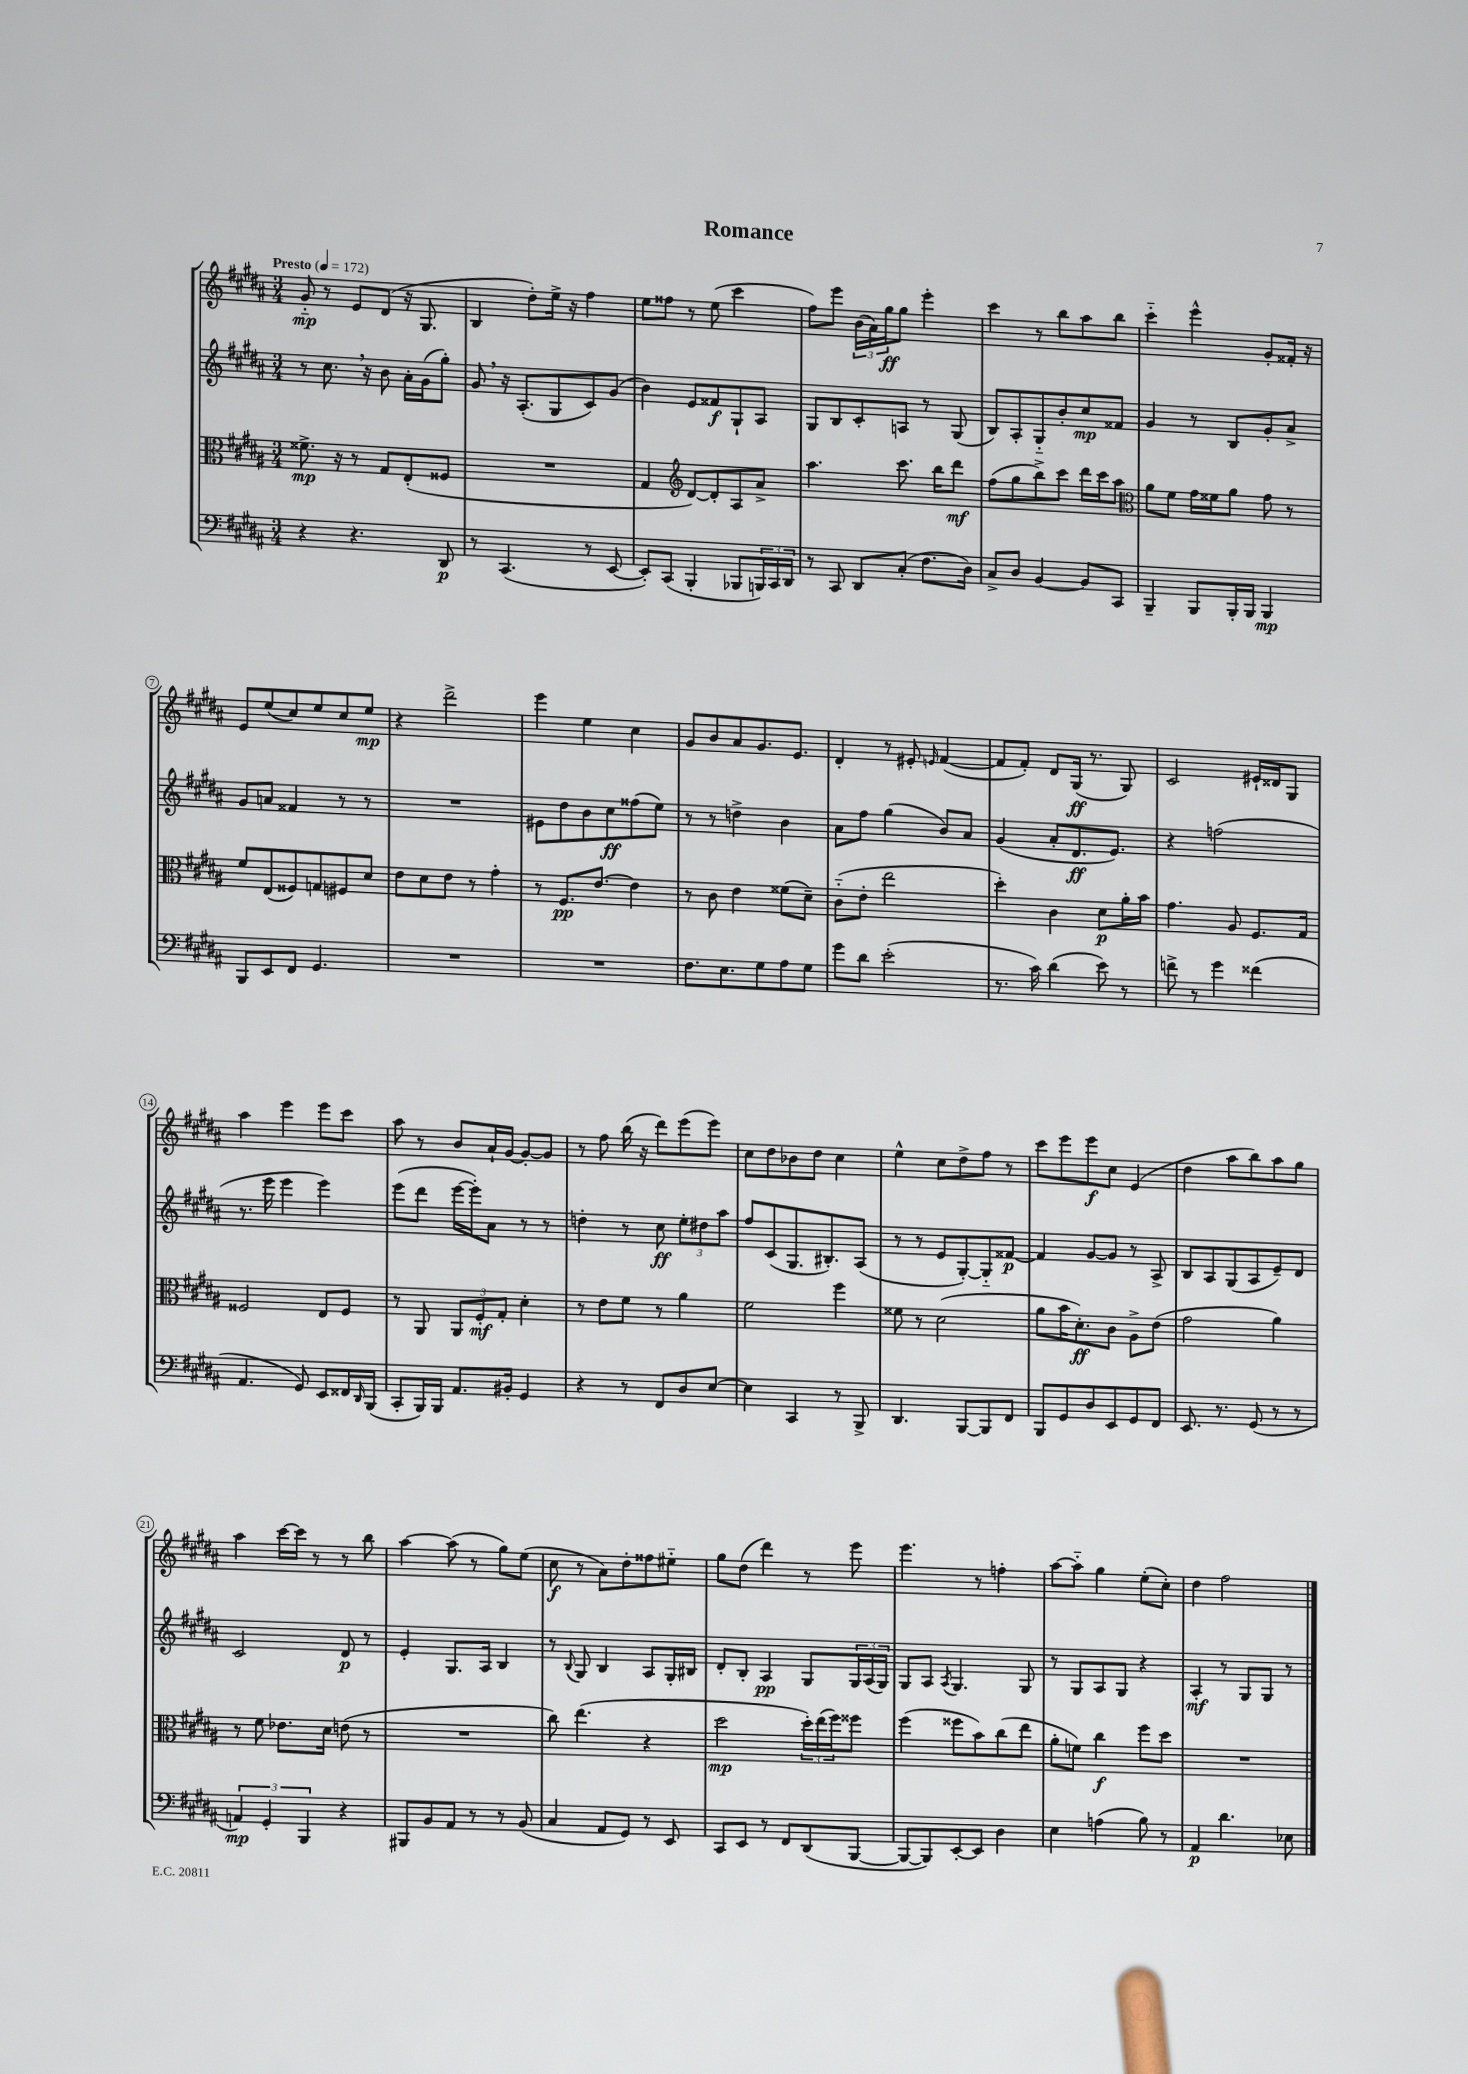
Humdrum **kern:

**kern	**kern	**kern	**kern
*staff4	*staff3	*staff2	*staff1
*clefF4	*clefC3	*clefG2	*clefG2
*k[f#c#g#d#a#]	*k[f#c#g#d#a#]	*k[f#c#g#d#a#]	*k[f#c#g#d#a#]
*M3/4	*M3/4	*M3/4	*M3/4
*MM172	*MM172	*MM172	*MM172
4r	8.f##^	8r	8g#'~
.	.	8.cc#	8r
.	16r	.	.
4.r	8r	.	8e
.	.	16r	.
.	8G#	8b	(8d#
.	(8E'	16a#'	16r
.	.	(16g#	8.G#
8DD#	8F##	8gg#')	.
=	=	=	=
8r	2.r	8g#	4B
(4.CC#	.	16r	.
.	.	(8.A#'	.
.	.	.	8dd#')
.	.	8G#	16ee^
.	.	.	16r
8r	.	8c#)	4ff#
[8EE	.	(8g#	.
=	=	=	=
8EE'])	4G#	4b)	8ee
(8CC#	.	.	8ff##
*	*clefG2	*	*
4BBB'	[8d#)	8e	8r
.	8d#']	8f##	(8ee
8BBB-	8A#	8G#`	4ccc#
24BBB)	8a#^	8A#	.
24CC#	.	.	.
24DD#	.	.	.
=	=	=	=
8r	4.aa#	8G#	8ff#)
8CC#	.	8B	8eee
8DD#	.	8c#'	(24b
.	.	.	24a#)
.	.	.	24gg#
(8C#'	8.ccc#	8A	8gg#
8.F#	.	8r	4eee'
.	16bb	.	.
.	8ddd#	(8G#	.
16D#)	.	.	.
=	=	=	=
8C#^	(8ff#	8B)	4ccc#
8D#	8gg#	8A#'	.
[4BB	8bb^)	8G#'~	8r
.	8ccc#	8b'	8bb
8BB]	16ddd#	8cc#	8aa#
.	16ccc#	.	.
8CC#	8aa#	8f##	8bb
=	=	=	=
*	*clefC3	*	*
4BBB~	8a#	4g#	4ccc#'~
.	8f#	.	.
8BBB	16g#	8r	4eee^^
.	16f##	.	.
16BBB'	8a#	8B	.
16BBB	.	.	.
4BBB	8g#	8g#'	8g#'
.	8r	8a#^	16f##'
.	.	.	16r
=	=	=	=
8BBB	8f#	8g#	8e
8EE	(8E	8a	(8ee
8FF#	8F##)	4f##	8cc#)
4.GG#	8G	.	8ee
.	8F#	8r	8cc#
.	8d#	8r	8ee
=	=	=	=
2.r	8e	2.r	4r
.	8d#	.	.
.	8e	.	2ddd#^
.	8r	.	.
.	4g#'	.	.
=	=	=	=
2.r	8r	8e#	4eee
.	8.F#	8dd#	.
.	.	8b	4ee
.	[8.e	.	.
.	.	8cc#	.
.	4e]	(8ff##	4cc#
.	.	8ee)	.
=	=	=	=
8.F#	8r	8r	8g#
.	8c#	8r	8b
8.E	.	.	.
.	4e	4dd^	8a#
8G#	.	.	8.g#
8A#	(8f##	4b	.
.	.	.	8.e
8G#	8d#~)	.	.
=	=	=	=
8g#	(8c#'~	8a#	4d#'
8d#	8e'	8ff#	.
(2e'	2ee	(4gg#	8r
.	.	.	8e#'
.	.	.	16qqe
.	.	8b)	([4f#
.	.	8a#	.
=	=	=	=
8.r	4dd#')	(4g#	8f#]
.	.	.	8f#')
16c#)	.	.	.
(4d#	4c#	8a#'	8d#
.	.	8.d#	(16G#
.	.	.	8.r
8e)	8d#	.	.
.	.	8.e)	.
8r	16a#'	.	8G#)
.	16b	.	.
=	=	=	=
8f^	4.g#	4r	2c#
8r	.	.	.
4g#	.	(2ff	.
.	8A#	.	.
(4f##	8.F#	.	16e#`
.	.	.	16d##
.	.	.	8G#
.	16G#	.	.
=	=	=	=
4.AA#	2F##	8.r	4aa#
.	.	16eee	.
.	.	4eee	4eee
8GG#)	.	.	.
8EE	8E	4eee)	8eee
16FF##	8F##	.	8ccc#
16qqDD#	.	.	.
(16BBB	.	.	.
=	=	=	=
8CC#'	8r	(8eee	8aa#
16BBB)	8AA#	8ddd#	8r
16BBB	.	.	.
8.AA#	12AA#	[16eee	8b
.	.	16eee'])	.
.	12F#'	.	.
.	.	8a#	16a#`
.	12G#'	.	.
16BB#'	.	.	[16g#
4GG#	4d#'	8r	8g#'_
.	.	8r	8g#]
=	=	=	=
4r	8r	4dd'	8r
.	8e	.	8ff#
8r	8f#	8r	(16bb
.	.	.	16r
8FF#	8r	8cc#	8ddd#)
8D#	4a#	12ee'	(8eee
.	.	12dd#	.
[8E	.	.	8eee)
.	.	12aa#	.
=	=	=	=
4E]	2f#	8ff#	8cc#
.	.	(8c#	8dd#
4CC#	.	8.G#	8b-
.	.	.	8dd#
.	.	8.B#')	.
8r	4ff#	.	4cc#
8BBB^	.	(8A#	.
=	=	=	=
4.DD#	8f##	8r	4ee^^
.	8r	8r	.
.	(2d#	8e	8cc#
[8BBB	.	[8G#')	8dd#^
8BBB]	.	8G#'~]	8ff#
8FF#	.	[8f##	8r
=	=	=	=
8BBB	8a#	4f##]	8ccc#
8GG#	16b	.	8eee
.	8.d#')	.	.
8D#	.	[8g#	8eee
8EE	8c#	8g#]	8cc#
8GG#	8A#^	8r	(4e
8FF#	(8e	8A#^	.
=	=	=	=
8.EE	2g#	8B	4dd#
.	.	8A#	.
8.r	.	.	.
.	.	(8G#	8aa#
(8GG#	.	8A#	8bb)
8r	4a#)	8e~)	8aa#
8r	.	8d#	8gg#
=	=	=	=
6AA)	8r	2c#	4aa#
.	8f#	.	.
6GG#'	.	.	.
.	8.e-	.	[16ccc#
.	.	.	16ccc#]
6BBB	.	.	.
.	.	.	8r
.	16d#	.	.
4r	(8e	8d#	8r
.	8r	8r	8bb
=	=	=	=
8BBB#	2.r	4e'	[4aa#
8BB	.	.	.
8AA#	.	8.G#	(8aa#]
8r	.	.	8r
.	.	16A#	.
8r	.	4B	8gg#)
(8BB	.	.	(8ee
=	=	=	=
4C#	8cc#)	8r	8cc#
.	.	8qqB	.
.	(4.ee	8G#	8r
8AA#	.	4B	8a#)
8GG#)	.	.	8dd#'
8r	4r	8A#	8ff##
8EE	.	16G#'	8ee#'~
.	.	16B#	.
=	=	=	=
8CC#	2dd#	8d#'	8gg#
8EE	.	8B'	(8dd#
8r	.	4A#	4ddd#)
8FF#	.	.	.
(8DD#	24dd#')	8G#	8r
.	(24ee	.	.
.	24ff#)	.	.
[8BBB	8ff##	24G#	8eee
.	.	(24A#	.
.	.	24G#)	.
=	=	=	=
8BBB_	(4ff#	8G#	4.eee
8BBB])	.	8A#	.
.	.	8qA#	.
[8EE'	8ff##	4.G#	.
8EE]	8b)	.	8r
4D#	(8cc#	.	4ff'
.	8ee	8G#	.
=	=	=	=
4E	8a#'	8r	[8aa#
.	8f)	8G#	8aa#'~]
(4A	4cc#	8A#	4gg#
.	.	8G#	.
8B)	8ff#	4r	(8ee'
8r	8dd#	.	8cc#')
=	=	=	=
4AA#	2.r	4A#'	4dd#
4.d#	.	8r	2ff#
.	.	8G#	.
.	.	8G#	.
8E-	.	8r	.
==	==	==	==
*-	*-	*-	*-
